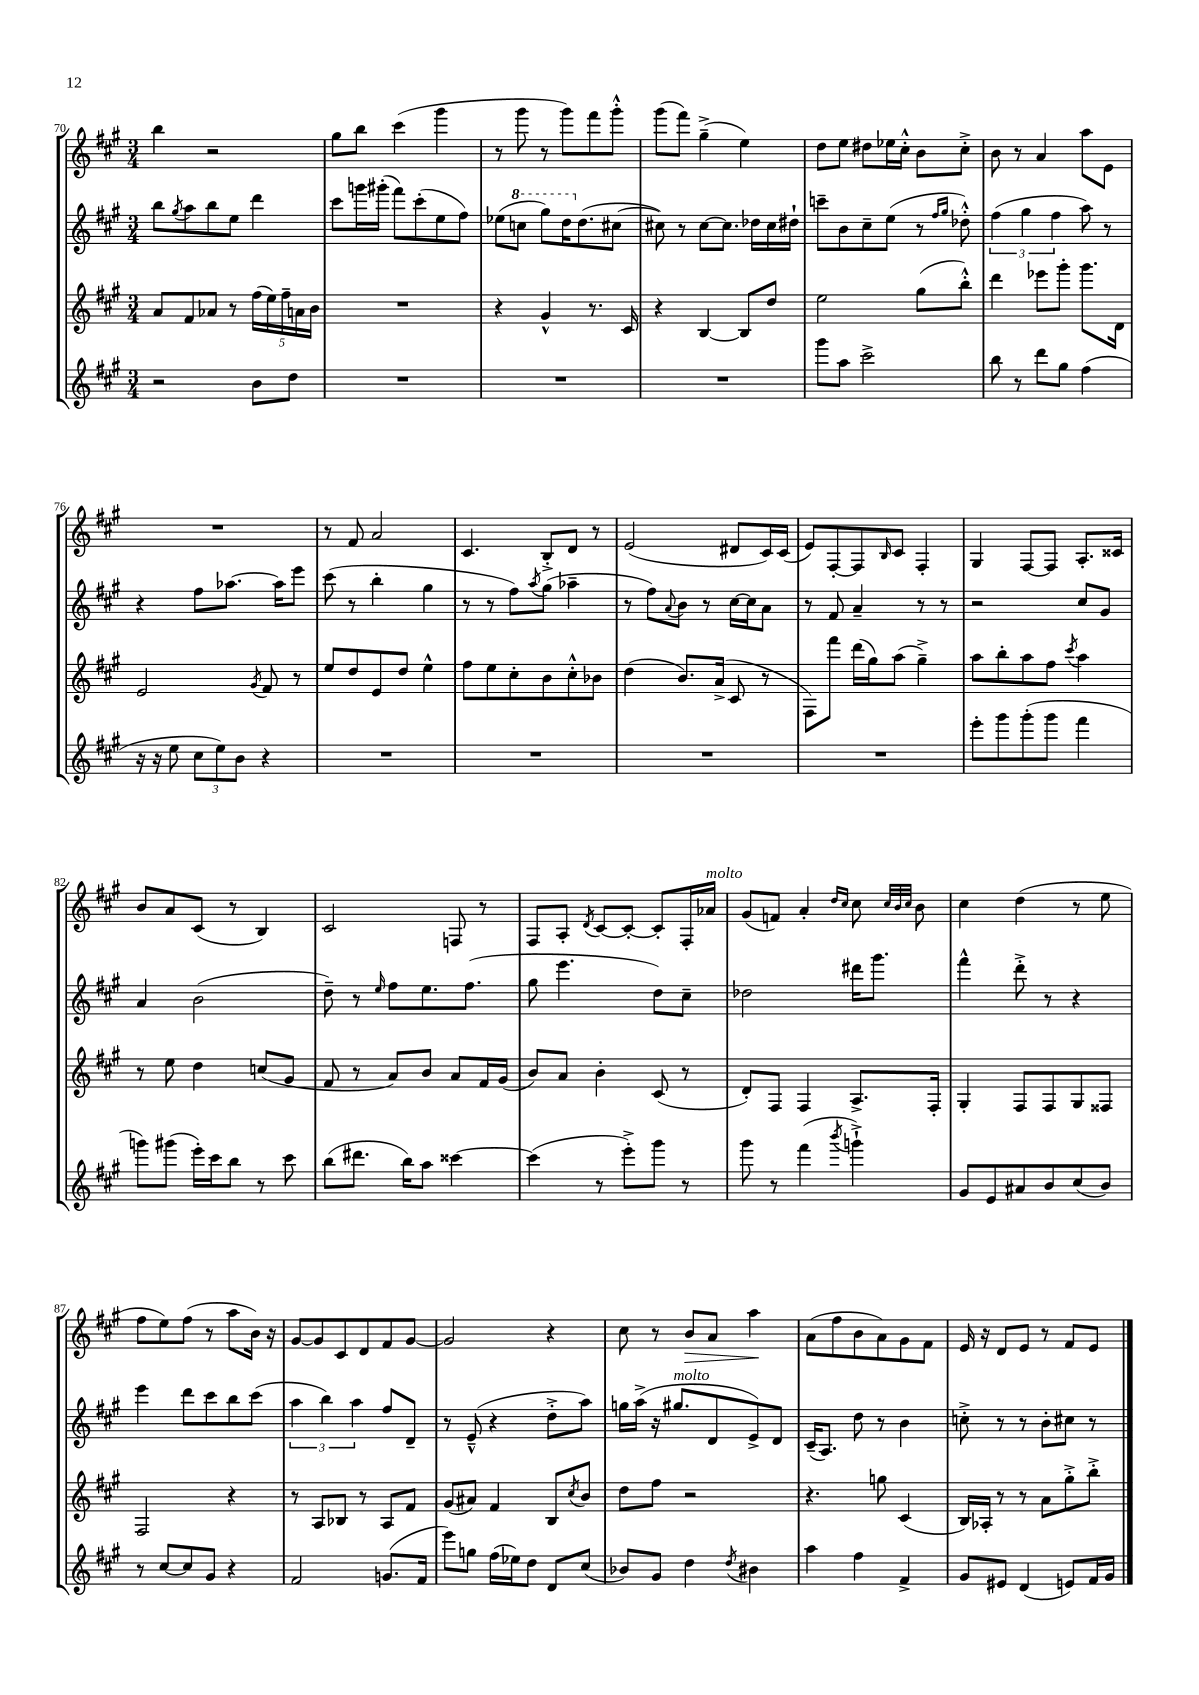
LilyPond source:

<<
\new StaffGroup <<
\new Staff = "s0" {
    \clef treble \key a \major \numericTimeSignature \time 3/4
    b''4 r2 |
    gis''8 b''8 cis'''4( gis'''4 |
    r8 gis'''8 r8 gis'''8) fis'''8 gis'''8-.-^ |
    gis'''8( fis'''8) gis''4--->( e''4) |
    d''8 e''8 dis''8 ees''16 cis''16-.-^ b'8 cis''8-.-> |
    b'8 r8 a'4 a''8 e'8 |
    R2. |
    r8 fis'8 a'2 |
    cis'4. b8-.-> d'8 r8 |
    e'2( dis'8 cis'16) cis'16( |
    e'8) fis8~-. fis8 \grace { b16 } cis'8 fis4-. |
    gis4 fis8~ fis8 a8.-. cisis'16 |
    b'8 a'8 cis'8( r8 b4) |
    cis'2 f8 r8 |
    fis8 a8-. \acciaccatura { d'8 } cis'8~ cis'8~-. cis'8-. fis16-. aes'16^\markup { \italic "molto" } |
    gis'8( f'8) a'4-. \grace { d''16 cis''16 } cis''8 \grace { cis''32 b'32 cis''32 } b'8 |
    cis''4 d''4( r8 e''8 |
    fis''8 e''8) fis''8( r8 a''8 b'16) r16 |
    gis'8~ gis'8 cis'8 d'8 fis'8 gis'8~ |
    gis'2 r4 |
    cis''8 r8 b'8\> a'8 a''4\! |
    a'8( fis''8 b'8 a'8) gis'8 fis'8 |
    e'16 r16 d'8 e'8 r8 fis'8 e'8 \bar "|." |
}
\new Staff = "s1" {
    \clef treble \key a \major \numericTimeSignature \time 3/4
    b''8 \acciaccatura { gis''8 } a''8 b''8 e''8 d'''4 |
    cis'''8 g'''16 gis'''16-.( fis'''8) cis'''8-.( e''8 fis''8) |
    ees''8( \ottava #1 c'''8 gis'''8) d'''16 \ottava #0 d''8.( cis''!8~ |
    cis''!8) r8 cis''8~ cis''8. des''16 cis''16 dis''16-! |
    c'''8-- b'8 cis''8-- e''8( r8 \grace { fis''16 gis''16 } des''8-.-^) |
    \tuplet 3/2 { fis''4( gis''4 fis''4 } a''8) r8 |
    r4 fis''8 aes''8.~ aes''16 e'''8 |
    cis'''8( r8 b''4-. gis''4 |
    r8 r8 fis''8) \acciaccatura { a''8 } gis''8( aes''4-- |
    r8 fis''8) \appoggiatura { a'8 } b'8 r8 cis''16~ cis''16 a'8 |
    r8 fis'8 a'4-- r8 r8 |
    r2 cis''8 gis'8 |
    a'4 b'2( |
    d''8--) r8 \grace { e''16 } fis''8 e''8. fis''8.( |
    gis''8 e'''4. d''8) cis''8-- |
    des''2 dis'''16 gis'''8. |
    fis'''4-^ d'''8-.-> r8 r4 |
    e'''4 d'''8 cis'''8 b''8 cis'''8( |
    \tuplet 3/2 { a''4 b''4) a''4 } fis''8 d'8-- |
    r8 e'8---^( r4 d''8-.-> a''8) |
    g''16 a''16->( r16 gis''8.^\markup { \italic "molto" } d'8 e'8->) d'8 |
    cis'16--( a8.) d''8 r8 b'4 |
    c''8-.-> r8 r8 b'8-. cis''8 r8 \bar "|." |
}
\new Staff = "s2" {
    \clef treble \key a \major \numericTimeSignature \time 3/4
    a'8 fis'8 aes'8 r8 \tuplet 5/4 { fis''16( e''16) fis''16-- a'16 b'16 } |
    R2. |
    r4 gis'4-^ r8. cis'16 |
    r4 b4~ b8 d''8 |
    e''2 gis''8( b''8-.-^) |
    d'''4 ees'''8 gis'''8-. gis'''8. d'16 |
    e'2 \acciaccatura { gis'8 } fis'8 r8 |
    e''8 d''8 e'8 d''8 e''4-^ |
    fis''8 e''8 cis''8-. b'8 cis''8-.-^ bes'8 |
    d''4( b'8.) a'16->( cis'8 r8 |
    fis8) fis'''8 d'''16( gis''16) a''8( gis''4--->) |
    a''8 b''8-. a''8 fis''8 \acciaccatura { cis'''8 } a''4 |
    r8 e''8 d''4 c''8( gis'8 |
    fis'8 r8 a'8) b'8 a'8 fis'16 gis'16( |
    b'8) a'8 b'4-. cis'8( r8 |
    d'8-.) fis8 fis4 a8.-> fis16-. |
    gis4-. fis8 fis8 gis8 fisis8 |
    fis2 r4 |
    r8 a8 bes8 r8 a8 fis'8 |
    gis'8( ais'8) fis'4 b8 \acciaccatura { cis''8 } b'8 |
    d''8 fis''8 r2 |
    r4. g''8 cis'4( |
    b16) aes16-. r8 r8 a'8 gis''8-.-> b''8-.-> \bar "|." |
}
\new Staff = "s3" {
    \clef treble \key a \major \numericTimeSignature \time 3/4
    r2 b'8 d''8 |
    R2. |
    R2. |
    R2. |
    gis'''8 a''8 cis'''2-> |
    b''8 r8 d'''8 gis''8 fis''4( |
    r16 r16 e''8 \tuplet 3/2 { cis''8 e''8) b'8 } r4 |
    R2. |
    R2. |
    R2. |
    R2. |
    e'''8-. gis'''8 gis'''8-.( gis'''8 fis'''4 |
    g'''8) gis'''8( e'''16-.) cis'''16 b''8 r8 cis'''8 |
    b''8( dis'''8. b''16) a''8 cisis'''4~ |
    cisis'''4( r8 e'''8-.->) gis'''8 r8 |
    gis'''8 r8 fis'''4( \acciaccatura { b'''8 } g'''4-!->) |
    gis'8 e'8 ais'8 b'8 cis''8( b'8) |
    r8 cis''8~ cis''8 gis'8 r4 |
    fis'2 g'8.( fis'16 |
    e'''8) g''8 fis''16( ees''16) d''8 d'8 cis''8( |
    bes'8) gis'8 d''4 \acciaccatura { d''8 } bis'4 |
    a''4 fis''4 fis'4-> |
    gis'8 eis'8 d'4( e'8) fis'16 gis'16 \bar "|." |
}
>>
>>
\layout { \context { \Score currentBarNumber = #70 } }
